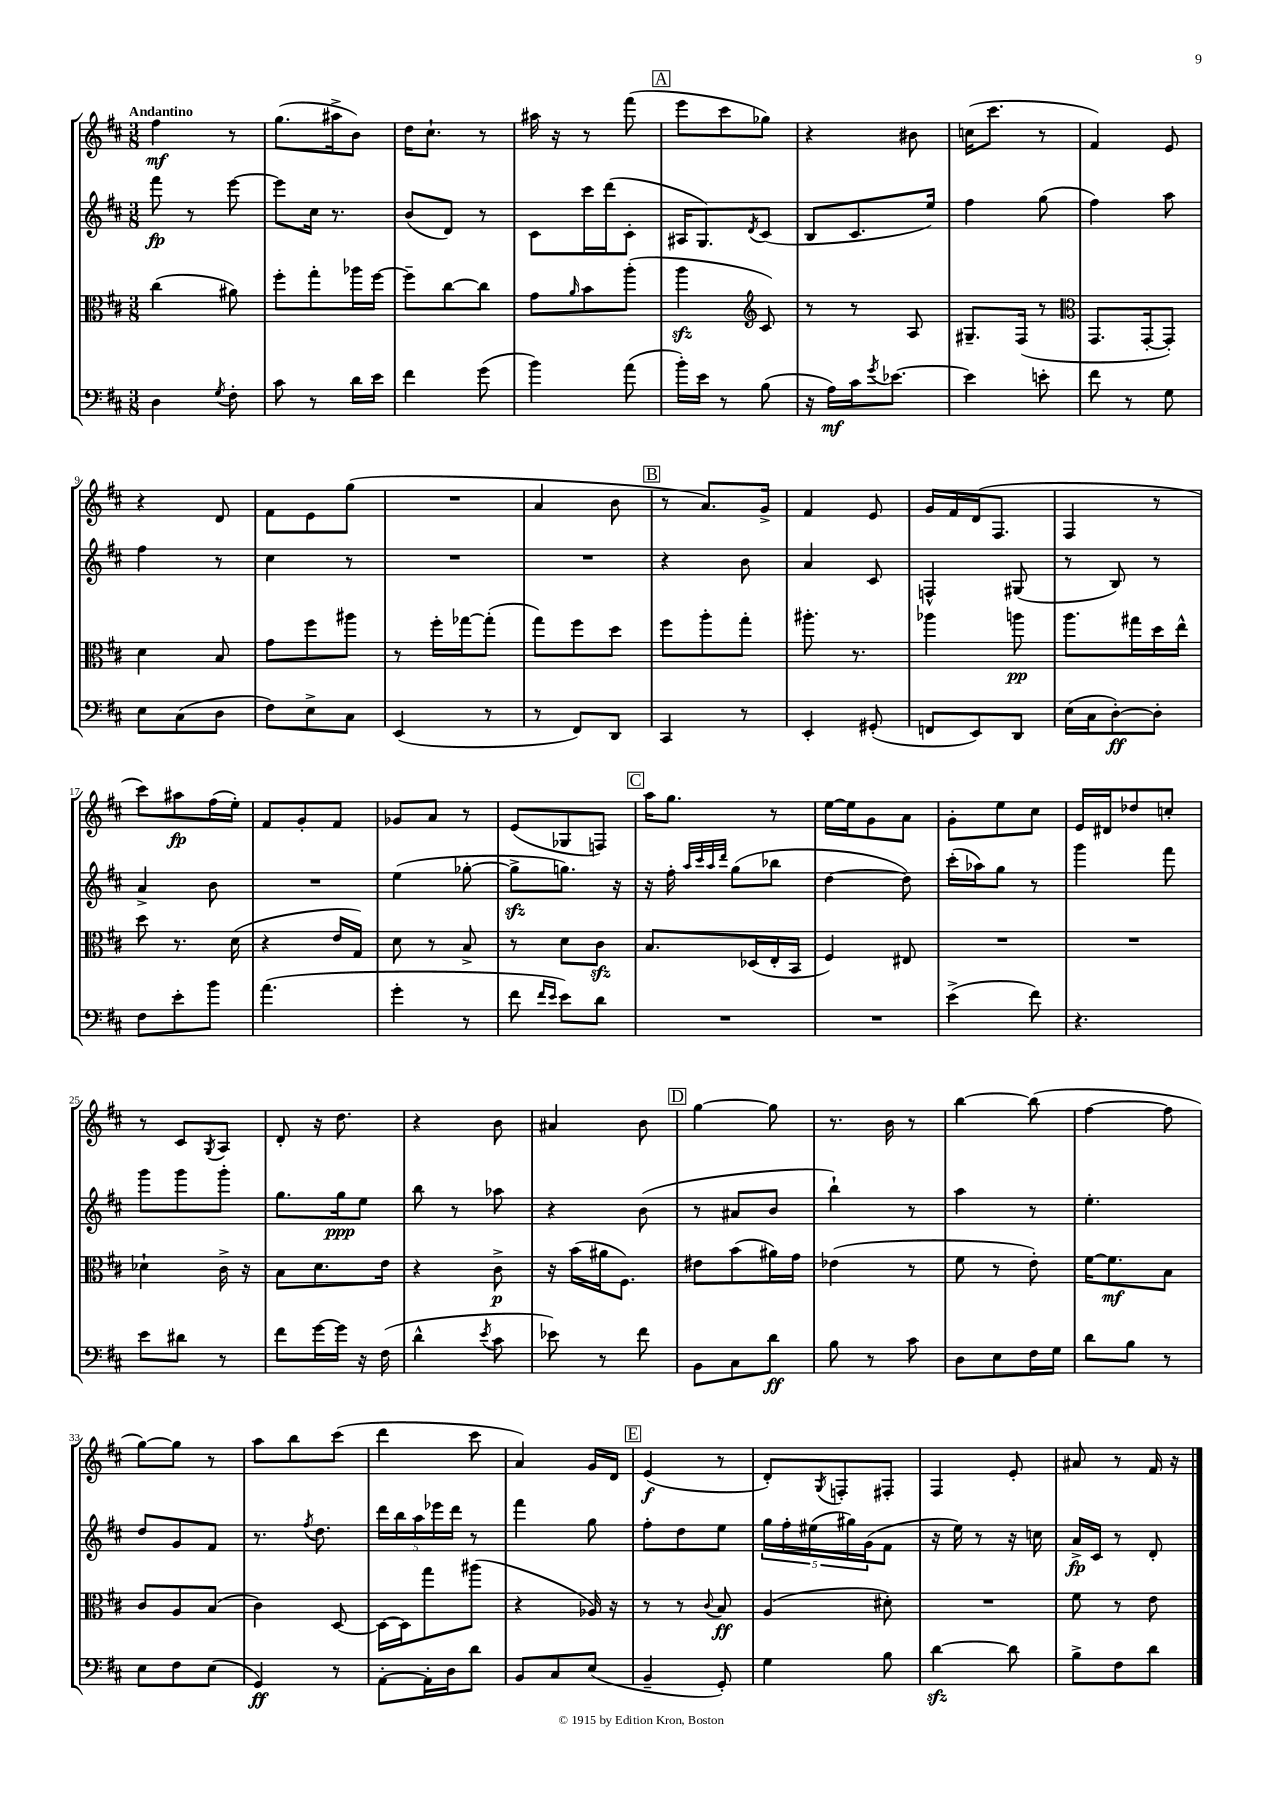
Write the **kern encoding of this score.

**kern	**dynam	**kern	**dynam	**kern	**dynam	**kern	**dynam
*part4	*part4	*part3	*part3	*part2	*part2	*part1	*part1
*staff4	*staff4	*staff3	*staff3	*staff2	*staff2	*staff1	*staff1
*clefF4	*	*clefC3	*	*clefG2	*	*clefG2	*
*k[f#c#]	*	*k[f#c#]	*	*k[f#c#]	*	*k[f#c#]	*
*M3/8	*	*M3/8	*	*M3/8	*	*M3/8	*
=1	=1	=1	=1	=1	=1	=1	=1
!	!	!	!	!	!	!LO:TX:a:B:t=Andantino	!
4D\	.	(4cc#\	.	8fff#\	fp	4ff#\	mf
.	.	.	.	8r	.	.	.
8qG/	.	.	.	.	.	.	.
8F#'\	.	8a#X\)	.	[8eee\	.	8r	.
=2	=2	=2	=2	=2	=2	=2	=2
8c#\	.	8ff#'\L	.	8eee\L]	.	(8.gg\L	.
8r	.	8gg'\	.	16cc#\Jk	.	.	.
.	.	.	.	8.r	.	16aa#X^\k	.
16d\LL	.	16aa-X\L	.	.	.	8b\J)	.
16e\JJ	.	[16ff#\JJ	.	.	.	.	.
=3	=3	=3	=3	=3	=3	=3	=3
4f#\	.	8ff#~\L]	.	(8b/L	.	16dd\KL	.
.	.	.	.	.	.	8.cc#`\J	.
.	.	[8cc#\	.	8d/J)	.	.	.
(8g\	.	8cc#\J]	.	8r	.	8r	.
=4	=4	=4	=4	=4	=4	=4	=4
4b\)	.	8g\L	.	8c#\L	.	16aa#X\	.
.	.	.	.	.	.	16r	.
.	.	16qqa/	.	.	.	.	.
.	.	8b\	.	16ccc#\L	.	8r	.
.	.	.	.	(16ddd\J	.	.	.
(8a\	.	(8aa'\J	.	8c#'\J	.	(8fff#\	.
!!LO:REH:place=s1:t=A
=5	=5	=5	=5	=5	=5	=5	=5
16b'\LL)	.	4aazz\	.	16A#X/KL	.	8eee\L	.
16e\JJ	.	.	.	8.G/)	.	.	.
8r	.	.	.	.	.	8ccc#\	.
*	*	*clefG2	*	*	*	*	*
.	.	.	.	8qd/	.	.	.
(8B\	.	8c#/)	.	(8c#/J	.	8gg-X\J)	.
=6	=6	=6	=6	=6	=6	=6	=6
16r	.	8r	.	8B/L	.	4r	.
16A\LL)	mf	.	.	.	.	.	.
16c#\J	.	8r	.	8.c#/	.	.	.
8qg/	.	.	.	.	.	.	.
[8.e-X\J	.	.	.	.	.	.	.
.	.	8A/	.	.	.	8b#X\	.
.	.	.	.	16ee/Jk)	.	.	.
=7	=7	=7	=7	=7	=7	=7	=7
4e-\]	.	8.G#X~/L	.	4ff#\	.	(16ccn\KL	.
.	.	.	.	.	.	8.ccc#\J	.
.	.	(16F#/Jk	.	.	.	.	.
8en'\	.	8r	.	(8gg\	.	8r	.
=8	=8	=8	=8	=8	=8	=8	=8
*	*	*clefC3	*	*	*	*	*
8f#\	.	8.GG/L	.	4ff#\)	.	4f#/)	.
8r	.	.	.	.	.	.	.
.	.	[16GG'/k	.	.	.	.	.
8G\	.	8GG'/J])	.	8aa\	.	8e/	.
!!LO:LB:g=z
=9	=9	=9	=9	=9	=9	=9	=9
8E\L	.	4d\	.	4ff#\	.	4r	.
(8C#\	.	.	.	.	.	.	.
8D\J	.	8B/	.	8r	.	8d/	.
=10	=10	=10	=10	=10	=10	=10	=10
8F#\L)	.	8g\L	.	4cc#\	.	8f#\L	.
8E^\	.	8ff#\	.	.	.	8e\	.
8C#\J	.	8aa#X\J	.	8r	.	(8gg\J	.
=11	=11	=11	=11	=11	=11	=11	=11
(4EE/	.	8r	.	4.r	.	4.r	.
.	.	16ff#'\LL	.	.	.	.	.
.	.	[16gg-X\J	.	.	.	.	.
8r	.	(8gg-'\J]	.	.	.	.	.
=12	=12	=12	=12	=12	=12	=12	=12
8r	.	8gg\L)	.	4.r	.	4a/	.
8FF#/L)	.	8ff#\	.	.	.	.	.
8DD/J	.	8dd\J	.	.	.	8b\	.
!!LO:REH:place=s1:t=B
=13	=13	=13	=13	=13	=13	=13	=13
4CC#/	.	8ff#\L	.	4r	.	8r	.
.	.	8aa'\	.	.	.	8.a/L)	.
8r	.	8gg'\J	.	8b\	.	.	.
.	.	.	.	.	.	16g^/Jk	.
=14	=14	=14	=14	=14	=14	=14	=14
4EE'/	.	8.aa#X'\	.	4a/	.	4f#/	.
.	.	8.r	.	.	.	.	.
(8GG#X'/	.	.	.	8c#/	.	8e/	.
=15	=15	=15	=15	=15	=15	=15	=15
8FFn/L	.	4aa-X\	.	4Fn^^/	.	16g/LL	.
.	.	.	.	.	.	16f#/	.
8EE/)	.	.	.	.	.	(16d/J	.
.	.	.	.	.	.	8.F#/J	.
8DD/J	.	8aan\	pp	(8G#X/	.	.	.
=16	=16	=16	=16	=16	=16	=16	=16
(16E\LL	.	8.aa\L	.	8r	.	4F#/	.
16C#\J	.	.	.	.	.	.	.
[8D'\)	ff	.	.	8B/)	.	.	.
.	.	16gg#X\L	.	.	.	.	.
8D'\J]	.	16dd\	.	8r	.	8r	.
.	.	16ee^^\JJ	.	.	.	.	.
!!LO:LB:g=z
=17	=17	=17	=17	=17	=17	=17	=17
8F#\L	.	8dd\	.	4a^/	.	8ccc#\L)	.
8e'\	.	8.r	.	.	.	8aa#X\	fp
8b\J	.	.	.	8b\	.	(16ff#\L	.
.	.	(16d\	.	.	.	16ee'\JJ)	.
=18	=18	=18	=18	=18	=18	=18	=18
(4.a\	.	4r	.	4.r	.	8f#/L	.
.	.	.	.	.	.	8g'/	.
.	.	16e/LL	.	.	.	8f#/J	.
.	.	16G/JJ)	.	.	.	.	.
=19	=19	=19	=19	=19	=19	=19	=19
4g'\	.	8d\	.	(4ee\	.	8g-X/L	.
.	.	8r	.	.	.	8a/J	.
8r	.	8B^/	.	[8gg-X'\	.	8r	.
=20	=20	=20	=20	=20	=20	=20	=20
8f#\	.	8r	.	8gg-zz^\L]	.	(8e/L	.
16qqf#/LL	.	.	.	.	.	.	.
16qqe/JJ	.	.	.	.	.	.	.
8e\L)	.	8d\L	.	8.ggn\J)	.	8G-X/	.
8d\J	.	8c#zz\J	.	.	.	8Fn/J)	.
.	.	.	.	16r	.	.	.
!!LO:REH:place=s1:t=C
=21	=21	=21	=21	=21	=21	=21	=21
4.r	.	8.B/L	.	16r	.	16aa\KL	.
.	.	.	.	16ff#'\	.	8.gg\J	.
.	.	.	.	32qqaa/LLL	.	.	.
.	.	.	.	32qqccc#/	.	.	.
.	.	.	.	32qqaa/	.	.	.
.	.	.	.	32qqddd/JJJ	.	.	.
.	.	.	.	(8gg\L	.	.	.
.	.	(16D-X/L	.	.	.	.	.
.	.	16E'/	.	8bb-X\J	.	8r	.
.	.	16BB/JJ	.	.	.	.	.
=22	=22	=22	=22	=22	=22	=22	=22
4.r	.	4F#/)	.	[4dd\	.	[16ee\LL	.
.	.	.	.	.	.	16ee\J]	.
.	.	.	.	.	.	8g\	.
.	.	8E#X/	.	8dd\])	.	8a\J	.
=23	=23	=23	=23	=23	=23	=23	=23
(4e^\	.	4.r	.	(16ccc#'\LL	.	8g'\L	.
.	.	.	.	16aa-X\J)	.	.	.
.	.	.	.	8gg\J	.	8ee\	.
8f#\)	.	.	.	8r	.	8cc#\J	.
=24	=24	=24	=24	=24	=24	=24	=24
4.r	.	4.r	.	4ggg\	.	16e/LL	.
.	.	.	.	.	.	16d#X/J	.
.	.	.	.	.	.	8dd-X/	.
.	.	.	.	8fff#\	.	8ccn'/J	.
!!LO:LB:g=z
=25	=25	=25	=25	=25	=25	=25	=25
8e\L	.	4d-X`\	.	8ggg\L	.	8r	.
8d#X\J	.	.	.	8ggg\	.	8c#/L	.
.	.	.	.	.	.	8qG/	.
8r	.	16c#^\	.	8ggg'\J	.	8A/J	.
.	.	16r	.	.	.	.	.
=26	=26	=26	=26	=26	=26	=26	=26
8f#\L	.	8B\L	.	8.gg\L	.	8d'/	.
[16g\L	.	8.d\	.	.	.	16r	.
16g\JJ]	.	.	.	16gg\k	ppp	8.dd\	.
16r	.	.	.	8ee\J	.	.	.
(16F#\	.	16e\Jk	.	.	.	.	.
=27	=27	=27	=27	=27	=27	=27	=27
4d^^\	.	4r	.	8bb\	.	4r	.
.	.	.	.	8r	.	.	.
8qe/	.	.	.	.	.	.	.
8c#\	.	8c#^\	p	8aa-X\	.	8b\	.
=28	=28	=28	=28	=28	=28	=28	=28
8e-X\)	.	16r	.	4r	.	4a#X/	.
.	.	(16b\LL	.	.	.	.	.
8r	.	16a#X\J	.	.	.	.	.
.	.	8.F#\J)	.	.	.	.	.
8f#\	.	.	.	(8b\	.	8b\	.
!!LO:REH:place=s1:t=D
=29	=29	=29	=29	=29	=29	=29	=29
8BB\L	.	8e#X\L	.	8r	.	[4gg\	.
8C#\	.	(8b\	.	8a#X/L	.	.	.
8d\J	ff	16a#X\L)	.	8b/J	.	8gg\]	.
.	.	16g\JJ	.	.	.	.	.
=30	=30	=30	=30	=30	=30	=30	=30
8B\	.	(4e-X\	.	4bb`\)	.	8.r	.
8r	.	.	.	.	.	.	.
.	.	.	.	.	.	16b\	.
8c#\	.	8r	.	8r	.	8r	.
=31	=31	=31	=31	=31	=31	=31	=31
8D\L	.	8f#\	.	4aa\	.	[4bb\	.
8E\	.	8r	.	.	.	.	.
16F#\L	.	8e'\)	.	8r	.	(8bb\]	.
16G\JJ	.	.	.	.	.	.	.
=32	=32	=32	=32	=32	=32	=32	=32
8d\L	.	[16f#\KL	.	4.ee'\	.	[4ff#\	.
.	.	8.f#\]	mf	.	.	.	.
8B\J	.	.	.	.	.	.	.
8r	.	8B\J	.	.	.	8ff#\]	.
!!LO:LB:g=z
=33	=33	=33	=33	=33	=33	=33	=33
8E\L	.	8c#/L	.	8dd/L	.	[8gg\L)	.
8F#\	.	8A/	.	8g/	.	8gg\J]	.
(8E\J	.	(8B/J	.	8f#/J	.	8r	.
=34	=34	=34	=34	=34	=34	=34	=34
4GG/)	ff	4c#\)	.	8.r	.	8aa\L	.
.	.	.	.	.	.	8bb\	.
.	.	.	.	8qff#/	.	.	.
.	.	.	.	8.dd\	.	.	.
8r	.	[8D/	.	.	.	(8ccc#\J	.
=35	=35	=35	=35	=35	=35	=35	=35
[8AA'\L	.	16D\LL_	.	20ddd\LL	.	4ddd\	.
.	.	.	.	20bb\	.	.	.
.	.	16D\J]	.	.	.	.	.
.	.	.	.	20aa\	.	.	.
16AA'\L]	.	8gg\	.	.	.	.	.
.	.	.	.	20eee-X\	.	.	.
16D\J	.	.	.	.	.	.	.
.	.	.	.	20ddd\JJ	.	.	.
8d\J	.	(8aa#X\J	.	8r	.	8ccc#\	.
=36	=36	=36	=36	=36	=36	=36	=36
8BB/L	.	4r	.	4fff#\	.	4a/)	.
8C#/	.	.	.	.	.	.	.
(8E/J	.	16A-X/)	.	8gg\	.	16g/LL	.
.	.	16r	.	.	.	16d/JJ	.
!!LO:REH:place=s1:t=E
=37	=37	=37	=37	=37	=37	=37	=37
4BB~/	.	8r	.	8ff#'\L	.	(4e/	f
.	.	8r	.	8dd\	.	.	.
.	.	8qqc#/	.	.	.	.	.
8GG'/)	.	8B/	ff	8ee\J	.	8r	.
=38	=38	=38	=38	=38	=38	=38	=38
4G\	.	(4A/	.	20gg\LL	.	8d'/L)	.
.	.	.	.	20ff#'\	.	.	.
.	.	.	.	(20ee#X\	.	.	.
.	.	.	.	.	.	8qG/	.
.	.	.	.	.	.	8Fn'/	.
.	.	.	.	20gg#X\)	.	.	.
.	.	.	.	(20g\J	.	.	.
8B\	.	8d#X'\)	.	8f#\J	.	8F#X'/J	.
=39	=39	=39	=39	=39	=39	=39	=39
[4dzz\	.	4.r	.	16r	.	4F#/	.
.	.	.	.	16ee\)	.	.	.
.	.	.	.	8r	.	.	.
8d\]	.	.	.	16r	.	8e'/	.
.	.	.	.	16ccn\	.	.	.
=40	=40	=40	=40	=40	=40	=40	=40
8B^\L	.	8f#\	.	16a^/LL	fp	8a#X/	.
.	.	.	.	16c#/JJ	.	.	.
8F#\	.	8r	.	8r	.	8r	.
8d\J	.	8e\	.	8d'/	.	16f#/	.
.	.	.	.	.	.	16r	.
==	==	==	==	==	==	==	==
*-	*-	*-	*-	*-	*-	*-	*-
